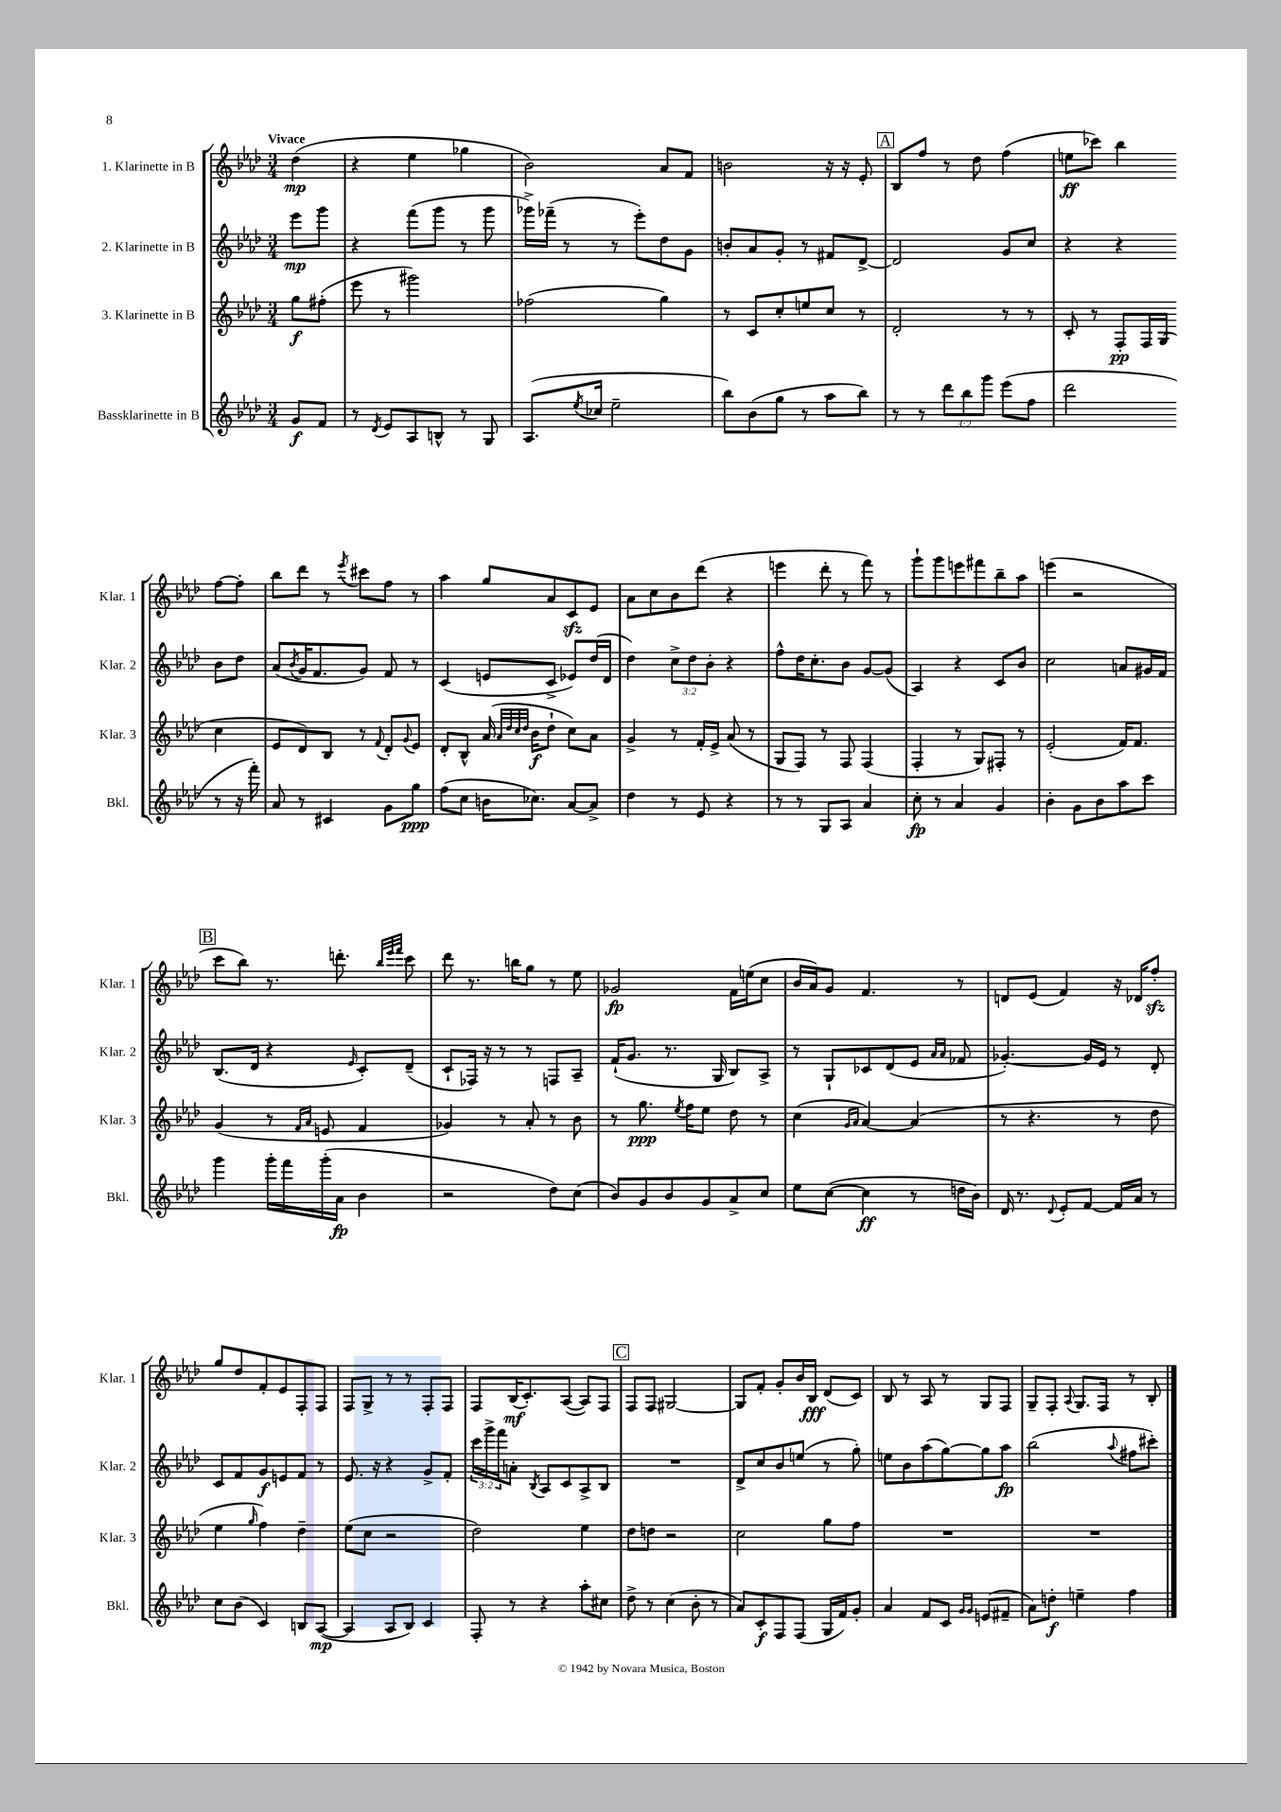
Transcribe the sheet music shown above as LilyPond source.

<<
\new StaffGroup <<
\new Staff = "s0" \with { instrumentName = "1. Klarinette in B" shortInstrumentName = "Klar. 1" } {
    \clef treble \key aes \major \numericTimeSignature \time 3/4 \partial 4 \tempo "Vivace"
    des''4\mp( |
    r4 ees''4 ges''4 |
    bes'2) aes'8 f'8 |
    b'2 r16 r16 ees'8-. |
    \mark \markup { \box "A" } bes8 f''8 r8 des''8 f''4( |
    e''8\ff ces'''8) bes''4 f''8~ f''8-. |
    bes''8 des'''8 r8 \acciaccatura { ees'''8 } cis'''8 f''8 r8 |
    aes''4 g''8 aes'8 c'8\sfz ees'8 |
    aes'8 c''8 bes'8 des'''8( r4 |
    e'''4 des'''8-. r8 f'''8) r8 |
    g'''8-! g'''8 e'''8 fis'''8 bes''8-- aes''8 |
    e'''4( r2 |
    \mark \markup { \box "B" } c'''8 bes''8) r8. d'''8.-. \grace { bes''32 ees'''32 f'''32 } c'''8 |
    des'''8 r8. b''16 g''8 r8 ees''8 |
    ges'2\fp f'16 e''16( c''8 |
    bes'16 aes'16) g'8 f'4. r8 |
    d'8 ees'8( f'4) r16 des'16 f''8-.\sfz |
    g''8 des''8 f'8-. ees'8 f8-. f8 |
    f8 g8-> r8 r8 f8-. f8 |
    f8 bes16\mf( c'8.-.) aes8~( aes8) f8 |
    \mark \markup { \box "C" } f8 f8 gis2~ |
    gis8 f'8-. g'8-. bes'16 bes16\fff des'8( c'8) |
    bes8 r8 aes8 r8 g8 f8 |
    g8-- f8-. \appoggiatura { aes8 } g8. f16 r8 bes8-. \bar "|." |
}
\new Staff = "s1" \with { instrumentName = "2. Klarinette in B" shortInstrumentName = "Klar. 2" } {
    \clef treble \key aes \major \numericTimeSignature \time 3/4 \override Staff.TupletNumber.text = #tuplet-number::calc-fraction-text \partial 4
    ees'''8\mp g'''8 |
    r4 f'''8( g'''8 r8 g'''8 |
    ges'''16->) fes'''16--( r8 r8 ees'''8-.) des''8 g'8 |
    b'8-. aes'8 g'8-. r8 fis'8 des'8~-> |
    \mark \markup { \box "A" } des'2 g'8 c''8 |
    r4 r4 bes'8 des''8 |
    aes'8( \acciaccatura { bes'8 } g'16 f'8. g'8) f'8 r8 |
    c'4( e'8 c'8-> ees'8) des''16( des'16 |
    des''4) \tuplet 3/2 { c''8-> des''8 bes'8-. } r4 |
    f''8-^ des''16 c''8.-. bes'8 g'8~ g'8( |
    aes4) r4 c'8 bes'8 |
    c''2 a'8 gis'16 f'16 |
    \mark \markup { \box "B" } bes8.( des'16 r4 \grace { ees'16 } c'8-.) des'8--( |
    c'8-! fes16) r16 r8 r8 f8 aes8-- |
    f'16-!( g'8. r8. g16 bes8) aes8-> |
    r8 g8-! ces'8 des'8( ees'8 \grace { aes'16 aes'16 } fes'8 |
    ges'4.~-.) ges'16 ees'16 r8 des'8-. |
    c'8 f'8 g'8\f e'8 f'8 r8 |
    ees'8. r16 r4 g'8-> f'8-. |
    \tuplet 3/2 { c'''16 g'''16-> f'''16 } a'8-. \acciaccatura { bes8 } aes8 c'8 aes8-> bes8 |
    \mark \markup { \box "C" } R2. |
    des'8-> c''8 bes'8 e''8( r8 g''8-.) |
    e''8 bes'8 aes''8( g''8~) g''8 aes''8\fp |
    bes''2( \appoggiatura { aes''8 } fis''8 cis'''8-.) \bar "|." |
}
\new Staff = "s2" \with { instrumentName = "3. Klarinette in B" shortInstrumentName = "Klar. 3" } {
    \clef treble \key aes \major \numericTimeSignature \time 3/4 \partial 4
    g''8\f fis''8-.( |
    ees'''8 r8 gis'''2) |
    fes''2( g''4) |
    r8 c'8 c''8-. e''8 c''8 r8 |
    \mark \markup { \box "A" } des'2-. r8 r8 |
    c'8-. r8 f8-.\pp f16 g16( c''4 |
    ees'8 des'8) bes8 r8 \appoggiatura { f'8 } des'8-. \appoggiatura { g'8 } ees'8 |
    des'8-. bes8-^ aes'16( \grace { aes'32 des''32 c''32 des''32 } bes'16\f des''8-! c''8) aes'8 |
    g'4-> r8 f'16-. ees'16-> aes'8( r8 |
    g8 f8) r8 f8 f4( |
    f4-. r8 g8) fis8-. r8 |
    ees'2-.( f'16) f'8. |
    \mark \markup { \box "B" } g'4( r8 \grace { f'16 aes'16 } e'8 f'4 |
    ges'4) r8 aes'8-. r8 bes'8 |
    r8 g''8.\ppp \acciaccatura { ees''8 } f''16 ees''8 des''8 r8 |
    c''4( \grace { g'16 aes'16 } aes'4~) aes'4( |
    r8 r4. r8 des''8 |
    ees''4 \grace { g''16 } f''4) des''4-- |
    ees''8( c''8 r2 |
    des''2) ees''4 |
    \mark \markup { \box "C" } des''8 d''8 r2 |
    c''2 g''8 f''8 |
    R2. |
    R2. \bar "|." |
}
\new Staff = "s3" \with { instrumentName = "Bassklarinette in B" shortInstrumentName = "Bkl." } {
    \clef treble \key aes \major \numericTimeSignature \time 3/4 \override Staff.TupletNumber.text = #tuplet-number::calc-fraction-text \partial 4
    g'8\f f'8 |
    r8 \acciaccatura { des'8 } ees'8 aes8 b8-^ r8 g8 |
    aes8.( \acciaccatura { ees''8 } ces''16 ees''2-- |
    bes''8) bes'8( g''8 r8 aes''8 bes''8) |
    \mark \markup { \box "A" } r8 r8 \tuplet 3/2 { des'''8 bes''8 g'''8 } ees'''8( f''8 |
    des'''2 r8 r16 f'''16-.) |
    aes'8 r8 cis'4 g'8 g''8\ppp |
    f''8( c''8 b'16 ces''8.) aes'8~ aes'8-> |
    des''4 r8 ees'8 r4 |
    r8 r8 g8 aes8 aes'4 |
    c''8-.\fp r8 aes'4 g'4 |
    bes'4-. g'8 bes'8 aes''8 c'''8 |
    \mark \markup { \box "B" } g'''4 g'''16-. f'''16 g'''16-.( aes'16\fp bes'4 |
    r2 des''8) c''8( |
    bes'8) g'8 bes'8 g'8 aes'8-> c''8 |
    ees''8 c''8~( c''4\ff r8 d''16 bes'16) |
    des'16 r8. \appoggiatura { des'8 } ees'8-. f'8~ f'16 aes'16 r8 |
    c''8 bes'8( c'4) b8 aes8~\mp( |
    aes4 aes8 bes8) c'4 |
    f8-. r8 r4 aes''8-. cis''8 |
    \mark \markup { \box "C" } des''8-> r8 c''4( bes'8-. r8 |
    aes'8) c'8-.\f f8 f8( g16 f'16) g'8-. |
    aes'4 f'8 c'8 \grace { g'16 g'16 } e'8( fis'8-- |
    aes'8) d''8-.\f e''4-- f''4 \bar "|." |
}
>>
>>
\layout { \context { \Score \remove "Bar_number_engraver" } }
